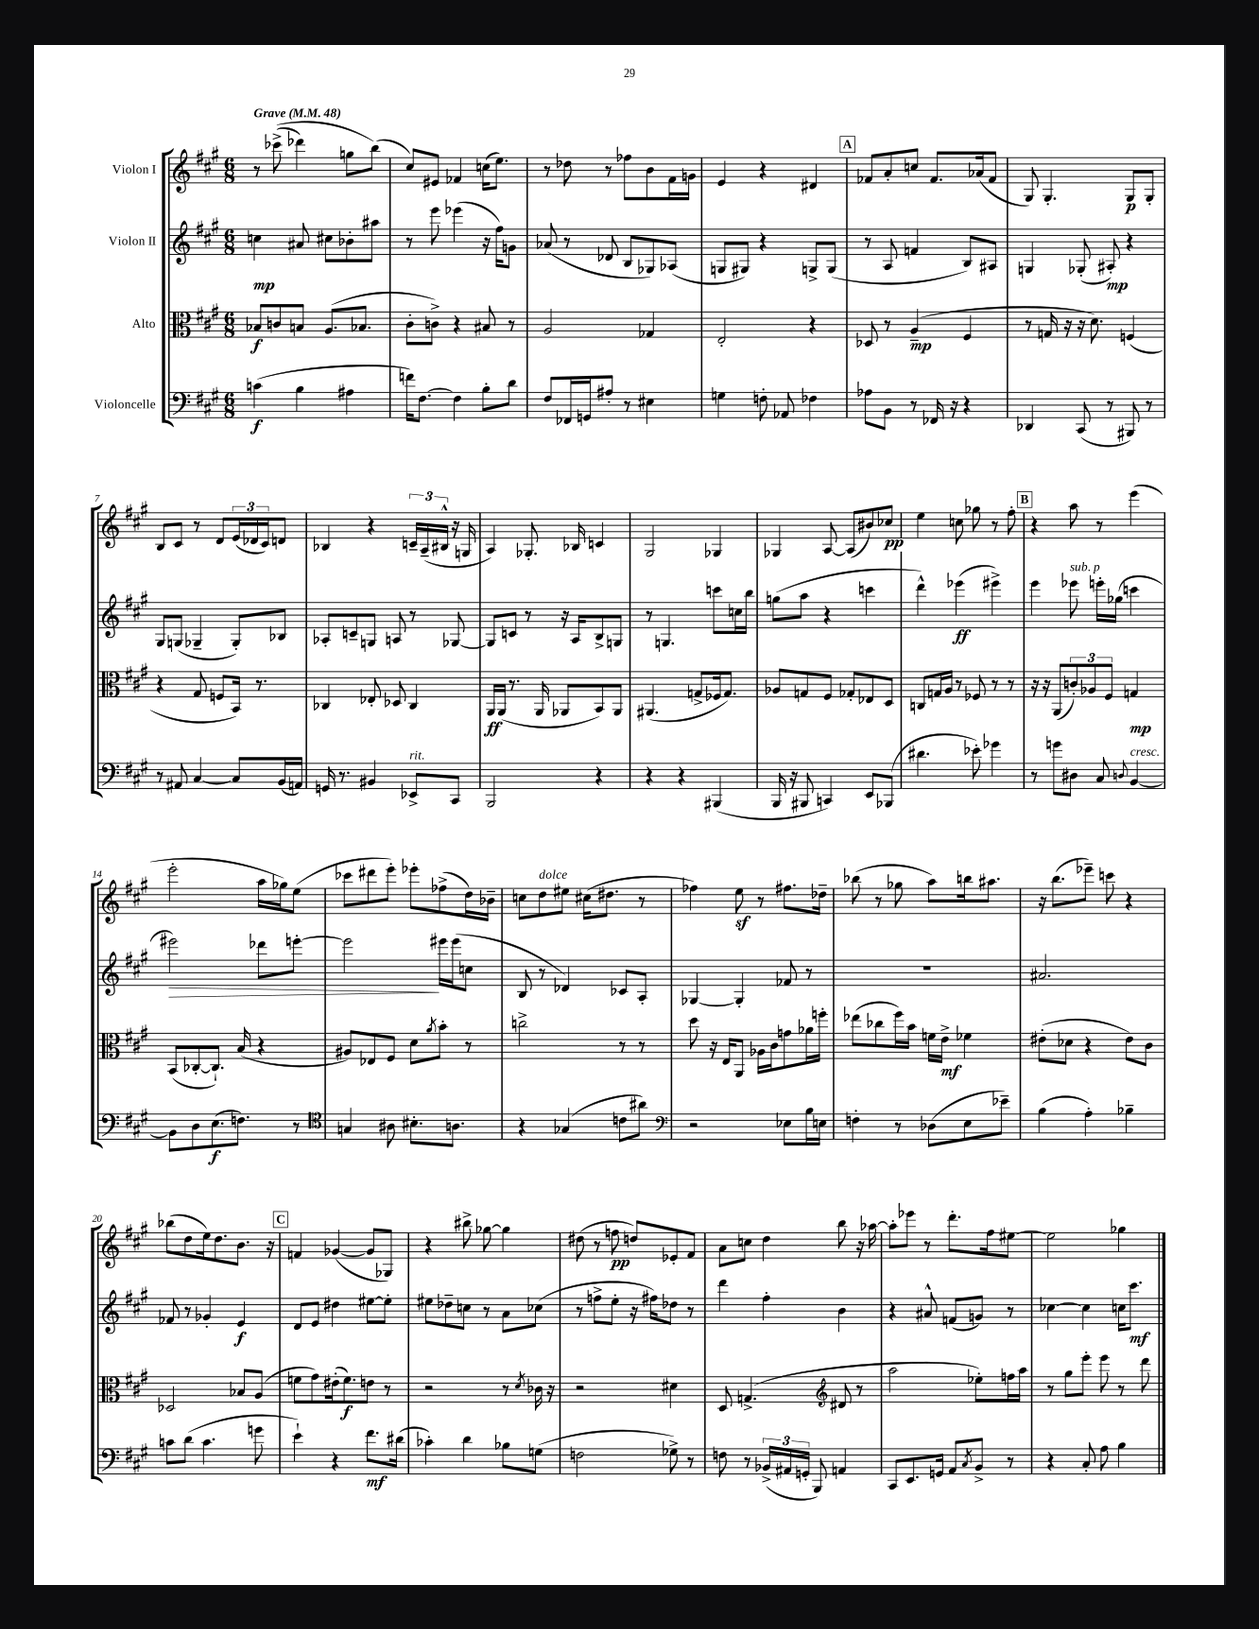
<<
\new StaffGroup <<
\new Staff = "s0" \with { instrumentName = "Violon I" } {
    \clef treble \key a \major \numericTimeSignature \time 6/8 \tempo "Grave" 4 = 48
    r8 ces'''8->(\( des'''4) g''8 b''8(\) |
    cis''8) eis'8 fes'4 c''16( e''8.) |
    r8 des''8 r8 fes''8 b'8 fis'16 g'16 |
    e'4 r4 dis'4 |
    \mark \markup { \box "A" } fes'8 a'8-. c''8 fes'8. aes'16( fes'8 |
    gis8) gis4.-. gis8\p gis8-. |
    b8 cis'8 r8 d'8 \tuplet 3/2 { e'16( des'16 cis'16) } d'8 |
    bes4 r4 \tuplet 3/2 { c'16-- a16--( bis16-^ } r16 g16 |
    a4) ges8.-. bes16 c'4 |
    gis2 ges4 |
    ges4 a8~ a8( bis'8) ces''8\pp |
    e''4 c''8 ges''8 r8 fis''8-. |
    \mark \markup { \box "B" } r4 a''8 r8 e'''4( |
    e'''2-. a''16 ges''16) e''8( |
    ces'''8 dis'''8 e'''8-.) ees'''8-. fes''8->( d''16) bes'16-- |
    c''8 d''8^\markup { \italic "dolce" } eis''8 cis''16( dis''8. r8 |
    fes''4) e''8\sf r8 fis''8. des''16-- |
    bes''8( r8 ges''8 a''8) b''16 ais''8. |
    r16 b''8.( ees'''8--) c'''8 r4 |
    bes''8( d''8 e''16) d''8. b'8. r16 |
    \mark \markup { \box "C" } f'4 ges'4~( ges'8 ges8) |
    r4 bis''8-> ges''8~ ges''4 |
    dis''8( r8 f''8\pp d''8) ees'8-. fis'8 |
    a'8 c''8 d''4 b''8 r16 aes''16~ |
    aes''8-. ees'''8 r8 d'''8.-. fis''16 eis''8~ |
    eis''2 ges''4 \bar "|." |
}
\new Staff = "s1" \with { instrumentName = "Violon II" } {
    \clef treble \key a \major \numericTimeSignature \time 6/8
    c''4\mp ais'8 cis''8 bes'8-. ais''8 |
    r8 e'''8 ees'''4( r16 fis''16) g'8 |
    aes'8( r8 des'8 b8 ges8) aes8( |
    g8 gis8) r4 g8-> g8( |
    \mark \markup { \box "A" } r8 a8 f'4 b8) ais8 |
    g4 ges8-.( ais8-.\mp) r4 |
    gis8 g8( ges4-- ges8-.) bes8 |
    aes8-. c'8-- g8 a8 r8 ges8~ |
    ges8 c'8 r8 r16 a16 b8-> g8 |
    r8 g4. c'''8 c''16 b''16 |
    g''8( a''8 r4 c'''4 |
    d'''4-^) ees'''4\ff( eis'''4->) |
    \mark \markup { \box "B" } e'''4 ees'''8^\markup { \italic "sub. p" } e'''16-. ges''16( c'''4 |
    eis'''2\>) des'''8 e'''8~-. |
    e'''2\! eis'''16 eis'''16( c''8 |
    b8 r8 des'4) ces'8 a8-. |
    ges4~ ges4-. fes'8 r8 |
    R2. |
    ais'2. |
    fes'8 r8 ges'4-. e'4\f |
    \mark \markup { \box "C" } d'8 e'8 dis''4 eis''8~ eis''8-. |
    eis''8 des''8-- c''8 r8 a'8 ces''8( |
    r8 f''8-> e''8-. r16 fis''16) des''8 r8 |
    d'''4 fis''4-. b'4 |
    r4 ais'8-^ f'8( g'8) r8 |
    ces''4~ ces''4 c''16 cis'''8.\mf \bar "|." |
}
\new Staff = "s2" \with { instrumentName = "Alto" } {
    \clef alto \key a \major \numericTimeSignature \time 6/8
    bes8\f c'8 b8 a8.( bes8. |
    cis'8-. c'8->) r4 bis8 r8 |
    a2 ges4 |
    e2-. r4 |
    \mark \markup { \box "A" } des8 r8 a4--\mp( fis4 |
    r8 g16 r16 r16 d'8.) f4( |
    r4 gis8 f8 b,16) r8. |
    ces4 ees8-. des8 ces4 |
    a,16\ff a,16( r8. a,16 aes,8 b,8) aes,8 |
    ais,4.( g8-> fes16 g8.) |
    aes8 g8 fis8 ges8-. ees8 d8 |
    c8 g16 a16 r8 fes8 r8 r8 |
    \mark \markup { \box "B" } r16 r16 a,8( \tuplet 3/2 { c'8-.) aes8 fis8 } g4\mp |
    b,8( ces8~-. ces8.-!) b16( r4 |
    ais8) ees8 fis8 d'8 \acciaccatura { a'8 } b'8-. r8 |
    c''2-> r8 r8 |
    d''8 r16 e16 a,8 aes16 cis'16 g'8 aes'16 f''16-. |
    ees''8( ces''8 fis''16) b'16 f'16 e'16->\mf fes'4 |
    eis'8-.( des'8 r4 eis'8) cis'8 |
    des2 bes8 a8( |
    \mark \markup { \box "C" } f'8 gis'8) eis'16-.( f'8.\f) e'8 r8 |
    r2 r8 \acciaccatura { d'8 } ces'16 r16 |
    r2 dis'4 |
    d8 g4.->( \clef treble dis'8 r8 |
    a''2 ees''8-.) f''16 a''16 |
    r8 gis''8 e'''8-. e'''8 r8 d'''8 \bar "|." |
}
\new Staff = "s3" \with { instrumentName = "Violoncelle" } {
    \clef bass \key a \major \numericTimeSignature \time 6/8
    c'4\f( b4 ais4 |
    f'16) fis8.~ fis4 b8-. d'8 |
    fis8 fes,16 g,16 ais8-. r8 eis4 |
    g4 f8-. aes,8 fes4 |
    \mark \markup { \box "A" } aes8 b,8 r8 fes,16 r16 r4 |
    des,4 cis,8( r8 bis,,8) r8 |
    r8 ais,8 cis4~ cis8 b,16( a,16) |
    g,16 r8. bis,4 ees,8->^\markup { \italic "rit." } cis,8 |
    b,,2 r4 |
    r4 r4 bis,,4( |
    b,,16 r16 bis,,8 c,4) e,8 bes,,8( |
    dis'4. ees'8-.) ges'4 |
    \mark \markup { \box "B" } r8 g'8 dis8 cis8 \appoggiatura { d8 } b,4~^\markup { \italic "cresc." } |
    b,8 d8 e8.\f( f8.) r8 |
    \clef tenor g4 ais8 bis8.-. a8. |
    r4 ges4( c'8 ais'8) |
    \clef bass r2 ees8 b16 e16 |
    f4-. r8 des8( e8 ees'8--) |
    b4( a4-.) bes4-- |
    c'8 d'8( c'4. g'8 |
    \mark \markup { \box "C" } e'4-!) r4 fis'8.\mf dis'16( |
    ces'4-.) d'4 bes8 g8( |
    f2 ges8->) r8 |
    f8 r8 \tuplet 3/2 { bes,16->( ais,16 g,16-. } b,,8) a,4 |
    cis,8 e,8. g,16 a,8 \acciaccatura { cis8 } b,8-> r8 |
    r4 cis8-. a8 b4 \bar "|." |
}
>>
>>
